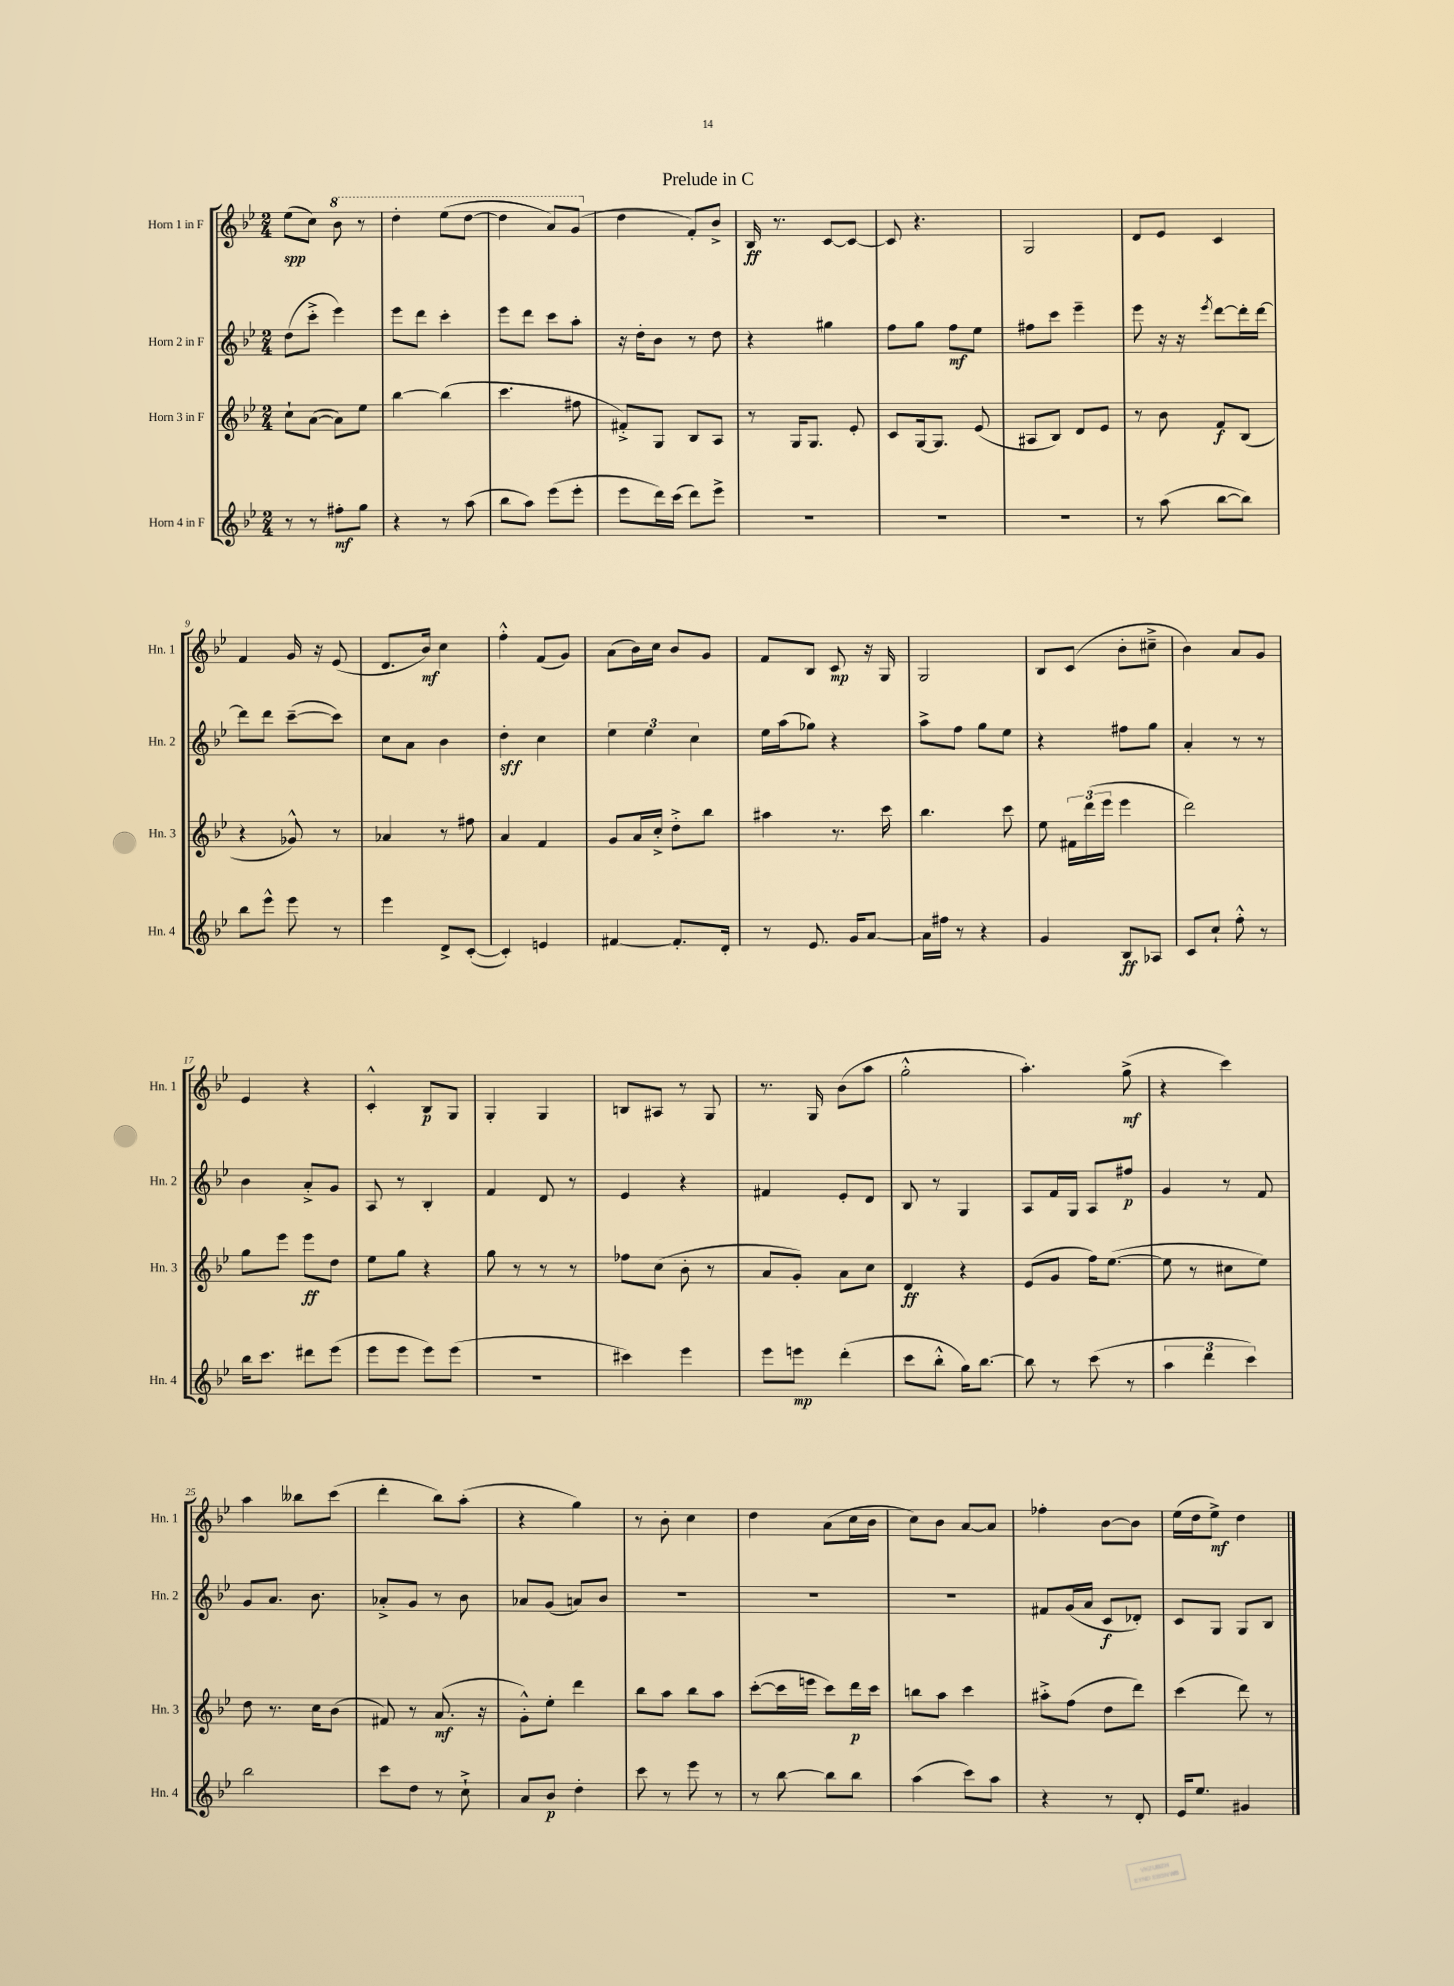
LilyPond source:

\header { title = "Prelude in C" }
<<
\new StaffGroup <<
\new Staff = "s0" \with { instrumentName = "Horn 1 in F" shortInstrumentName = "Hn. 1" } {
    \clef treble \key bes \major \numericTimeSignature \time 2/4
    \autoBeamOff ees''8[\spp( c''8]) \ottava #1 bes''8 r8 |
    d'''4-. ees'''8[( d'''8]~ |
    d'''4 a''8[) g''8]( \ottava #0 |
    d''4 f'8[-.) bes'8]-> |
    bes16\ff r8. c'8[~ c'8]~ |
    c'8 r4. |
    g2 |
    d'8[ ees'8] c'4 |
    f'4 g'16 r16 ees'8( |
    d'8.[ bes'16]\mf) c''4 |
    f''4-.-^ f'8[( g'8]) |
    a'8[( bes'16) c''16] bes'8[ g'8] |
    f'8[ bes8] c'8\mp r16 g16 |
    g2 |
    bes8[ c'8]( bes'8[-. cis''8]---> |
    bes'4) a'8[ g'8] |
    ees'4 r4 |
    c'4-.-^ bes8[\p g8] |
    g4-. g4 |
    b8[ ais8] r8 g8 |
    r8. g16 bes'8[( a''8] |
    g''2-.-^ |
    a''4.-.) g''8->\mf( |
    r4 c'''4) |
    a''4 beses''8[ c'''8]( |
    d'''4-. bes''8[) a''8]-.( |
    r4 g''4) |
    r8 bes'8-. c''4 |
    d''4 a'8[( c''16 bes'16] |
    c''8[) bes'8] a'8[~ a'8] |
    fes''4-. bes'8[~ bes'8] |
    ees''16[( d''16 ees''8]->\mf) d''4 \bar "|." |
}
\new Staff = "s1" \with { instrumentName = "Horn 2 in F" shortInstrumentName = "Hn. 2" } {
    \clef treble \key bes \major \numericTimeSignature \time 2/4
    \autoBeamOff d''8[( c'''8]-.-> ees'''4) |
    ees'''8[ d'''8] c'''4-. |
    ees'''8[ d'''8] c'''8[ a''8]-. |
    r16 d''16[-. bes'8] r8 d''8 |
    r4 gis''4 |
    f''8[ g''8] f''8[\mf ees''8] |
    fis''8[ c'''8] ees'''4-- |
    ees'''8 r16 r16 \acciaccatura { ees'''8 } d'''8[~ d'''16-. d'''16]~ |
    d'''8[ d'''8] c'''8[~--( c'''8]) |
    c''8[ a'8] bes'4 |
    d''4-.\sff c''4 |
    \tuplet 3/2 { ees''4 ees''4 c''4 } |
    ees''16[ a''16( ges''8]) r4 |
    a''8[-> f''8] g''8[ ees''8] |
    r4 fis''8[ g''8] |
    a'4-. r8 r8 |
    bes'4 a'8[-.-> g'8] |
    a8 r8 bes4-. |
    f'4 d'8 r8 |
    ees'4 r4 |
    fis'4 ees'8[-. d'8] |
    bes8 r8 g4 |
    a8[ f'16 g16] a8[ fis''8]\p |
    g'4 r8 f'8 |
    g'8[ a'8.] bes'8. |
    aes'8[-.-> g'8] r8 bes'8 |
    aes'8[ g'8]( a'8[) bes'8] |
    R2 |
    R2 |
    R2 |
    fis'8[ g'16( a'16] c'8[\f des'8]-.) |
    c'8[ g8] g8[ bes8] \bar "|." |
}
\new Staff = "s2" \with { instrumentName = "Horn 3 in F" shortInstrumentName = "Hn. 3" } {
    \clef treble \key bes \major \numericTimeSignature \time 2/4
    \autoBeamOff c''8[-! a'8]~( a'8[) ees''8] |
    bes''4~ bes''4( |
    c'''4. fis''8 |
    fis'8[-.->) g8] bes8[ a8] |
    r8 g16[ g8.] ees'8-. |
    c'8[ g16~ g8.] ees'8( |
    ais8[ bes8]) d'8[ ees'8] |
    r8 bes'8 f'8[\f bes8]( |
    r4 ges'8-^) r8 |
    aes'4 r8 fis''8 |
    a'4 f'4 |
    g'8[ a'16 c''16]-.-> d''8[-.-> bes''8] |
    ais''4 r8. c'''16 |
    bes''4. c'''8 |
    ees''8 \tuplet 3/2 { fis'16[ d'''16( ees'''16] } ees'''4 |
    d'''2) |
    g''8[ ees'''8] ees'''8[\ff d''8] |
    ees''8[ g''8] r4 |
    g''8 r8 r8 r8 |
    fes''8[ c''8]( bes'8-. r8 |
    a'8[ g'8]-.) a'8[ c''8] |
    d'4\ff r4 |
    ees'8[( g'8] f''16[) ees''8.]~( |
    ees''8 r8 cis''8[ ees''8]) |
    d''8 r8. c''16[ bes'8]( |
    fis'8) r8 a'8.\mf( r16 |
    g'8[-.-^) ees''8]-. d'''4 |
    bes''8[ a''8] bes''8[ a''8] |
    c'''8[~-.( c'''16 e'''16] c'''8[) d'''16\p c'''16] |
    b''8[ a''8] c'''4 |
    ais''8[-.-> f''8]( d''8[ d'''8]) |
    c'''4( d'''8) r8 \bar "|." |
}
\new Staff = "s3" \with { instrumentName = "Horn 4 in F" shortInstrumentName = "Hn. 4" } {
    \clef treble \key bes \major \numericTimeSignature \time 2/4
    \autoBeamOff r8 r8 fis''8[-.\mf g''8] |
    r4 r8 a''8( |
    bes''8[ a''8]) ees'''8[( ees'''8]-. |
    ees'''8[ d'''16) c'''16]( d'''8[) ees'''8]-> |
    R2 |
    R2 |
    R2 |
    r8 a''8( bes''8[~ bes''8]) |
    bes''8[ ees'''8]-^ ees'''8 r8 |
    ees'''4 d'8[-> c'8]~-.( |
    c'4-.) e'4 |
    fis'4~ fis'8.[-. d'16]-. |
    r8 ees'8. g'16[ a'8]~ |
    a'16[ fis''16] r8 r4 |
    g'4 bes8[\ff aes8] |
    c'8[ c''8]-! f''8-.-^ r8 |
    bes''16[ c'''8.] dis'''8[ ees'''8]( |
    ees'''8[ ees'''8] ees'''8[) ees'''8]( |
    R2 |
    cis'''4) ees'''4 |
    ees'''8[ e'''8]\mp d'''4-.( |
    c'''8[ bes''8]-.-^ g''16[) bes''8.]~ |
    bes''8 r8 c'''8( r8 |
    \tuplet 3/2 { a''4 d'''4 c'''4) } |
    bes''2 |
    c'''8[ d''8] r8 c''8-!-> |
    a'8[ bes'8]\p d''4-. |
    c'''8 r8 ees'''8 r8 |
    r8 bes''8~ bes''8[ bes''8] |
    a''4( c'''8[) a''8] |
    r4 r8 d'8-. |
    ees'16[ ees''8.] gis'4 \bar "|." |
}
>>
>>
